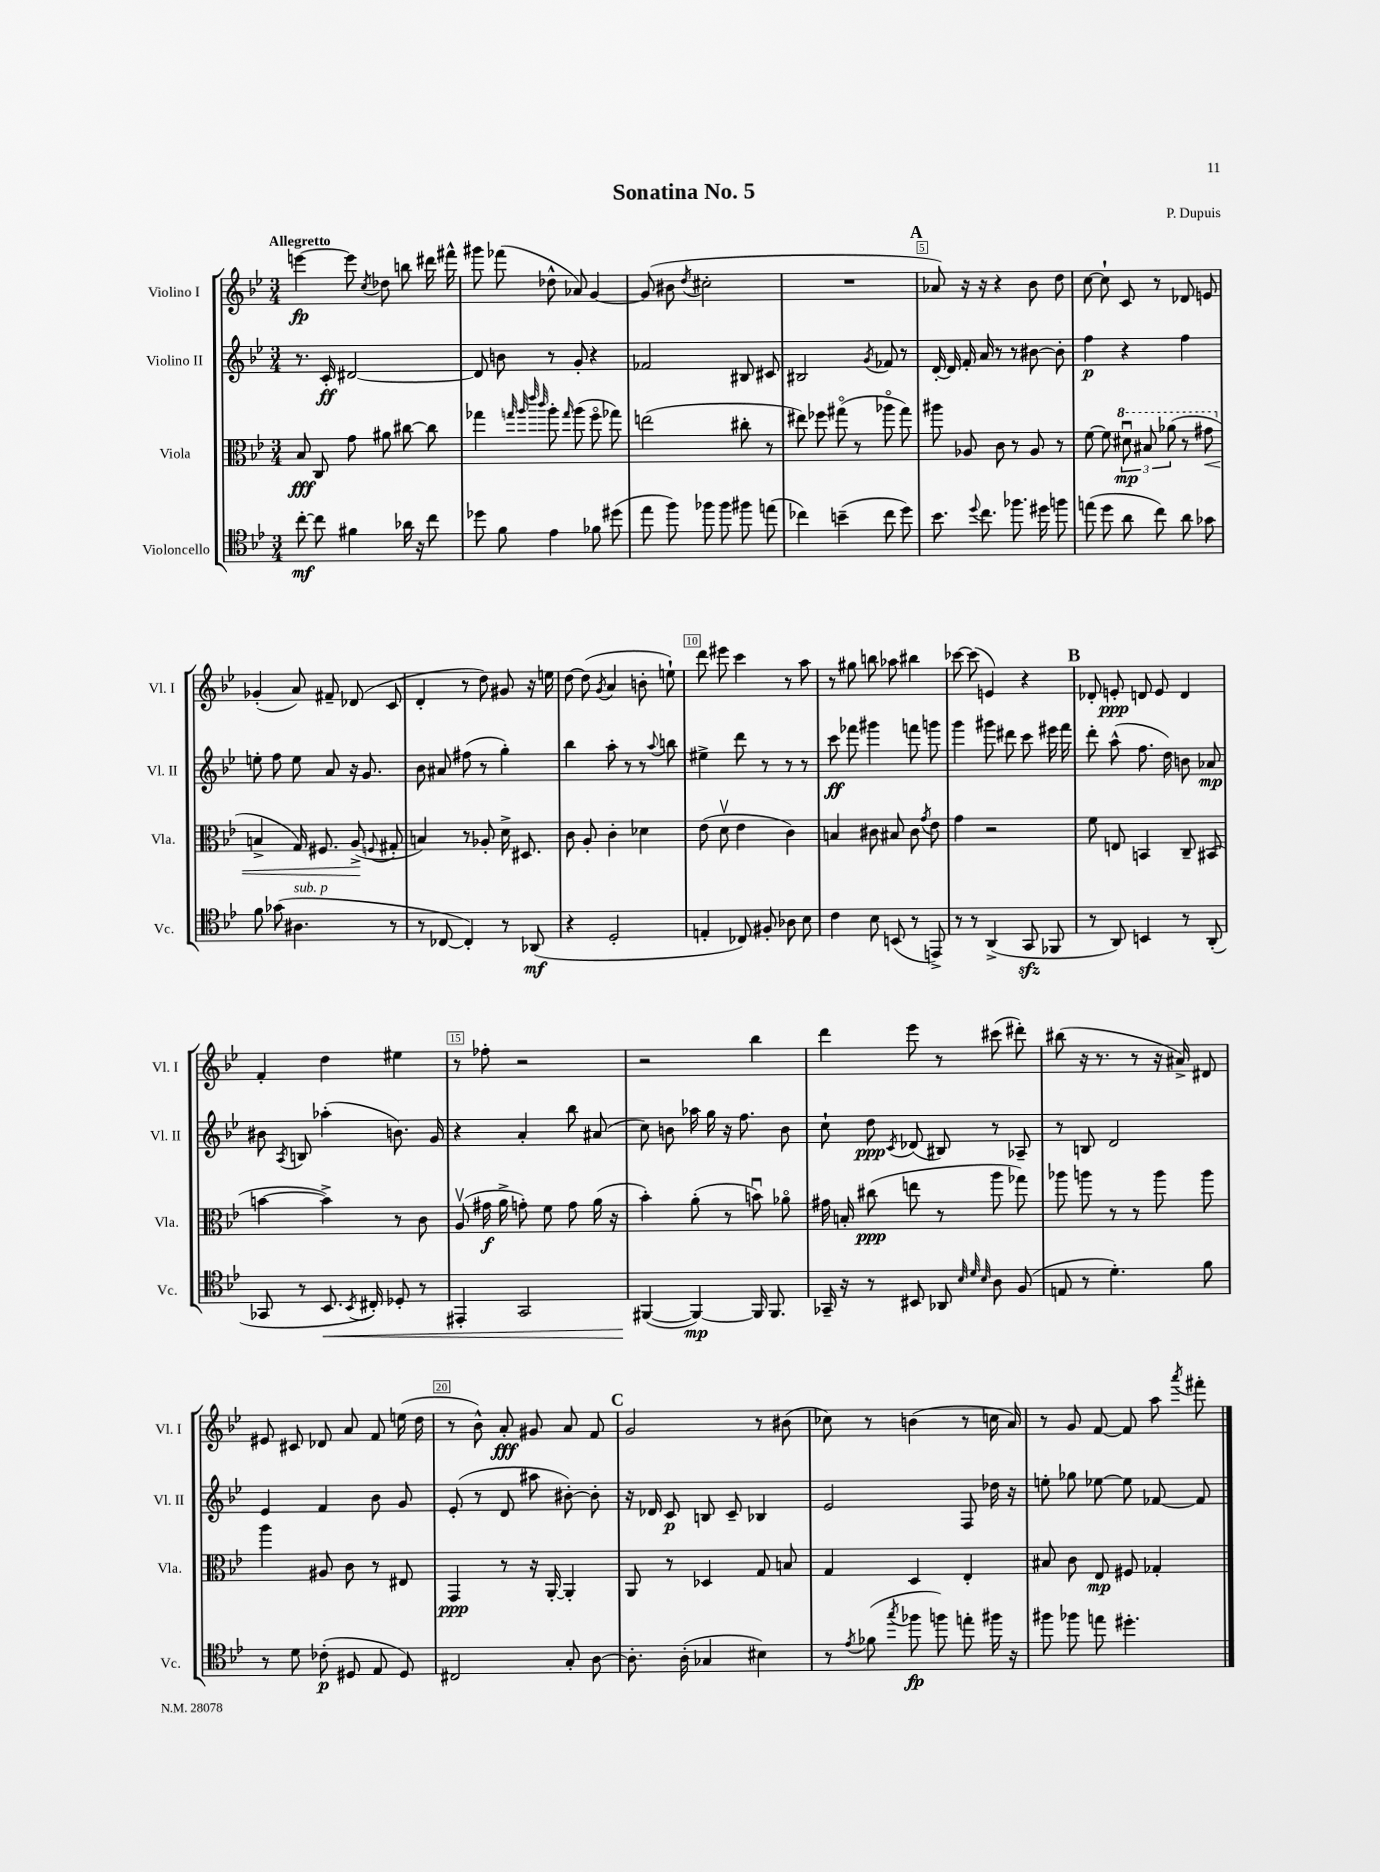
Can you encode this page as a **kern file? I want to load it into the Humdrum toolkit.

**kern	**kern	**kern	**kern
*staff4	*staff3	*staff2	*staff1
*clefC4	*clefC3	*clefG2	*clefG2
*k[b-e-]	*k[b-e-]	*k[b-e-]	*k[b-e-]
*M3/4	*M3/4	*M3/4	*M3/4
[8cc'	8B-	8.r	[4eee
8cc]	8C	.	.
.	.	16c'	.
4f#	8g	[2d#	8eee]
.	.	.	8qcc
.	8a#	.	8dd-
16a-	[8cc#	.	8bb
16r	.	.	.
8cc	8cc#]	.	16ddd#
.	.	.	16fff#^^
=	=	=	=
8dd-	4gg-	8d#]	8ggg#
8f	.	8b	(8fff-
.	32qqgg	.	.
.	32qqaa	.	.
.	32qqeee-	.	.
.	32qqccc	.	.
4e-	8aa'	8r	8dd-^^
.	16qqgg	.	.
.	(8aa	8g'	8a-)
8f-	8ffo	4r	[4g
(8dd#	8gg-)	.	.
=	=	=	=
8ee-	(2ee	2f-	(8g]
8ff)	.	.	8b#
.	.	.	8qdd
8ff-	.	.	2cc#'
8ff-	.	.	.
8ff#	8cc#'	8B#	.
(8ee	8r	8c#	.
=	=	=	=
4cc-)	8ee#)	2B#	2.r
.	8ff-	.	.
(4b~	(8gg#o	.	.
.	8r	.	.
.	.	8qg	.
8cc-	8aa-o	8f-	.
8dd)	8gg#)	8r	.
=	=	=	=
8.b-	8aa#	[16d'	8a-)
.	.	16d]	.
.	8A-	16f'	16r
8qqdd	.	.	.
8.cc	.	16a	16r
.	8c	8r	4r
8.ff-	8r	8r	.
.	8A-	[8b#	8b-
16dd#	.	.	.
8ff	8r	8b#']	8dd
=	=	=	=
(8ee	[8f	4ff	[8cc
8dd	8f]	.	8cc`]
8a	12dd#u	4r	8c
.	12b#	.	.
8cc)	.	.	8r
.	(12aa-	.	.
8a	8r	4ff	8d-
8g-	8gg#	.	8e
=	=	=	=
8f	4B^	8ee'	(4g-'
(8g-	.	8ff	.
4.A#	16G)	8ee	8a)
.	8.F#	.	.
.	.	8a	8f#~
.	(8A^	16r	(8d-
.	.	8.g	.
.	8qqF	.	.
8r	8G#'	.	8c
=	=	=	=
8r	4B)	8b-	4d'
[8C-	.	8a#	.
4C-'])	8r	(8ff#	8r
.	8A-'	8r	8dd)
8r	16d^	4gg')	8g#
.	8.D#	.	.
(8AA-	.	.	16r
.	.	.	16ee
=	=	=	=
4r	8c	4bb-	[8dd
.	8A'	.	(8dd]
.	.	.	8qg
2D'	4c'	8aa'	4a
.	.	8r	.
.	4d-	8r	8b'
.	.	8qqaa	.
.	.	8bb	8ee`)
=	=	=	=
4E'	(8e-	4ee#^	8ddd
.	8dv	.	8eee#
8C-)	4e-	8ddd	4ccc
8F#'	.	8r	.
8A-	4c)	8r	8r
8B-	.	8r	8aa
=	=	=	=
4c	4B	8ccc	8r
.	.	8fff-	8gg#
8B-	8c#	4ggg#	8bb
(8BB	8B#	.	8aa-
8r	8c#	8fff	4bb#
.	8qg	.	.
8EE^)	8e-	8ggg	.
=	=	=	=
8r	4g	4ggg	[8ccc-
8r	.	.	(8ccc-]
(4AA^	2r	8ggg#	4e)
.	.	8ddd#	.
8GG	.	8ccc	4r
8FF-	.	16eee#	.
.	.	16fff	.
=	=	=	=
8r	8f	8ddd'	8d-'
8AA)	8E	(8aa^^	8e'
4BB	4BB	8.ff	8d
.	.	.	8e
.	.	16dd)	.
8r	8C~	8b	4d
(8AA'	(8BB#	8a-	.
=	=	=	=
8GG-	[4b	8b#	4f'
.	.	8qA	.
8r	.	8B	.
8.BB-	4b^])	(4aa-'	4dd
8qBB-	.	.	.
16C#')	.	.	.
8D-'	8r	8.b)	4ee#
8r	8c	.	.
.	.	16g	.
=	=	=	=
4EE#'	(8Av	4r	8r
.	16g#	.	8ff-'
.	16a^	.	.
2GG	8g')	4a'	2r
.	8f	.	.
.	8g	8bb-	.
.	(16a	(8a#	.
.	16r	.	.
=	=	=	=
([4FF#	4b-')	8cc)	2r
.	.	8b	.
4FF#_)	(8a'	16aa-	.
.	.	16gg	.
.	8r	16r	.
.	.	8.ff	.
16FF#]	8bu)	.	4bb-
8.FF#	.	.	.
.	8a-o	8b	.
=	=	=	=
16GG-~	16g#	8cc`	4ddd
16r	16B'	.	.
8r	(8cc#	8dd	.
.	.	8qc	.
8BB#	8ee	(8d-	8eee-
8AA-	8r	8B#)	8r
32qqB-	.	.	.
32qqd	.	.	.
32qqB-	.	.	.
8A	8aa	8r	(8ccc#
(8F	8gg-)	8A-~	8ddd#')
=	=	=	=
8E	8aa-	8r	(8bb#
8r	8aa	8B	16r
.	.	.	8.r
4.d')	8r	2d	.
.	8r	.	8r
.	8aa	.	16r
.	.	.	16a#^)
8f	8aa	.	8d#
=	=	=	=
8r	4aa	4e-	8e#
8d	.	.	8c#
(8c-'	8A#	4f	8d-
8D#	8c	.	8a
8E-	8r	8b-	8f
8D#)	8E#	8g	(16ee
.	.	.	16dd
=	=	=	=
2C#	4GG	(8e-'	8r
.	.	8r	8b-^^)
.	8r	8d	8a'
.	16r	8aa#	8g#
.	[16AA'	.	.
8G'	4AA']	[8b#')	8a
[8A	.	8b#']	8f
=	=	=	=
8.A']	8AA	16r	2g
.	.	16d-	.
.	8r	8c	.
(16A'	.	.	.
4G-	4D-	8B	.
.	.	8c~	.
4B#)	8G	4B-	8r
.	8B	.	(8b#
=	=	=	=
8r	4G	2e-	8cc-)
8qe-	.	.	.
(8f-	.	.	8r
8qgg	.	.	.
8ff-	4D	.	(4b
8ff)	.	.	.
8ee'	4E-'	8F	8r
16ff#	.	16dd-	16cc
16r	.	16r	16a)
=	=	=	=
8ff#	8B#	8ee'	8r
8ff-	8c	8gg-	8g
8ee	8E-	[8ee-	[8f
4.dd#'	8F#	8ee-]	8f]
.	4G-'	[8f-	8aa
.	.	.	8qaaa
.	.	8f-]	8fff#'
==	==	==	==
*-	*-	*-	*-
